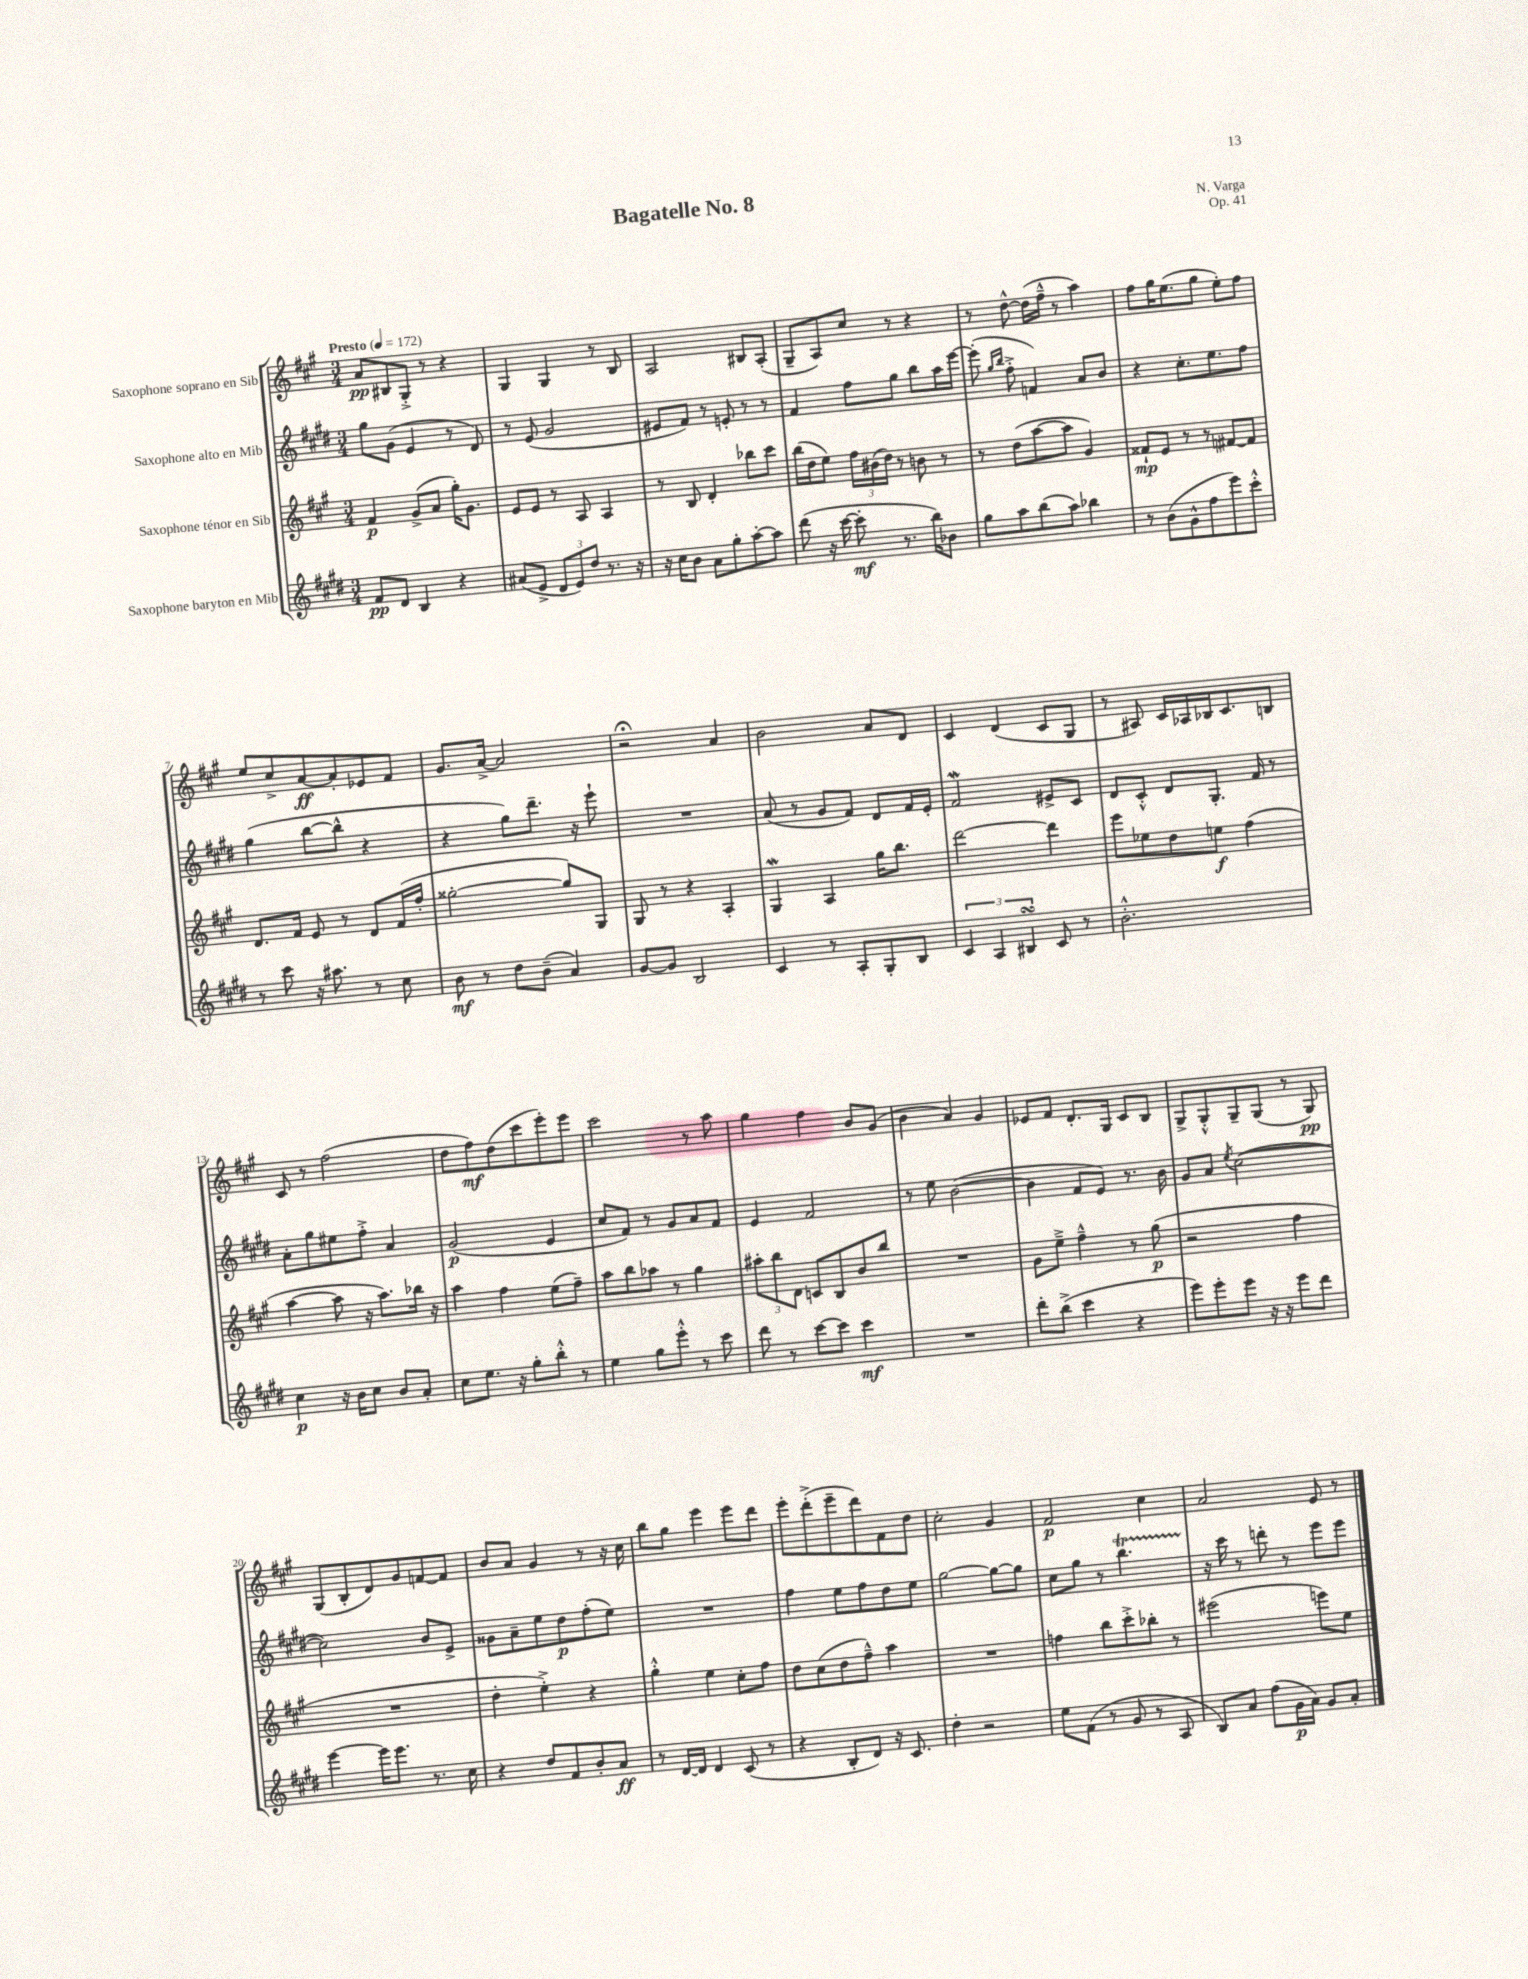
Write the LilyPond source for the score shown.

\header { title = "Bagatelle No. 8" composer = "N. Varga" opus = "Op. 41" }
<<
\new StaffGroup <<
\new Staff = "s0" \with { instrumentName = "Saxophone soprano en Sib" } {
    \clef treble \key a \major \numericTimeSignature \time 3/4 \tempo "Presto" 4 = 172
    a'8\pp bis8 gis8-.-> r8 r4 |
    gis4 gis4 r8 b8 |
    a2 bis8 a8-.( |
    gis8-- a8) cis''8 r8 r4 |
    r8 d''8~-^ d''16( fis''16---^ r8 a''4) |
    fis''8 gis''16 e''8.( gis''8 e''8-.) fis''8 |
    e''8 cis''8-> a'8~\ff a'8-. ees'8 fis'8 |
    gis'8. a'16~-> a'2 |
    r2\fermata a'4 |
    b'2 a'8 d'8 |
    cis'4 d'4( cis'8 gis8 |
    r8 ais8) cis'16 aes16 bes16 cis'8. b8 |
    cis'8 r8 fis''2( |
    d''8 fis''8\mf) d''8( cis'''8 e'''8-.) e'''8 |
    cis'''2 r8 a''8 |
    gis''4 fis''4 b'8 gis'8( |
    b'4 a'4) gis'4 |
    ees'8 fis'8 d'8.-. gis16 cis'8 b8 |
    gis8-> gis8-.-^ gis8-- gis8( r8 gis8\pp) |
    gis8( b8-. d'8) gis'8 f'8~ f'8 |
    b'8 a'8 gis'4 r8 r16 cis''16 |
    b''8 gis''8 e'''4 e'''8 d'''8 |
    e'''8-. d'''8-.->( e'''8-- d'''8) fis'8 d''8 |
    cis''2-. gis'4 |
    fis'2\p cis''4 |
    a'2 e'8 r8 \bar "|." |
}
\new Staff = "s1" \with { instrumentName = "Saxophone alto en Mib" } {
    \clef treble \key e \major \numericTimeSignature \time 3/4
    gis''8 gis'8( e'4 r8 dis'8) |
    r8 e'8( gis'2 |
    eis'8 fis'8) r8 e'8-. r8 r8 |
    fis'4 fis''8 gis''8 b''8 a''16 e'''16~ |
    e'''8-.( \grace { gis''16 b''16 } fis''8-.-> f'4) a'8 b'8 |
    r4 cis''8.-. e''8. fis''8 |
    gis''4( b''8~ b''8-^ r4 |
    r4 gis''8) dis'''8.-- r16 e'''8-! |
    R2. |
    a'8( r8 gis'8 fis'8) dis'8 fis'16 e'16-. |
    fis'2\mordent eis'8-> cis'8 |
    dis'8 cis'8-.-^ dis'8 gis8.-. fis'16 r8 |
    a'8-. gis''8 eis''8 fis''8-.-> a'4 |
    gis'2\p( e'4 |
    cis''8 fis'8) r8 gis'8 a'8 fis'8 |
    e'4 fis'2 |
    r8 e''8 b'2~( |
    b'4 fis'8 e'8) r8. b'16 |
    gis'8 a'8 \acciaccatura { e''8 } cis''2~( |
    cis''2) b'8 e'8-> |
    gisis'8 a'8-- e''8 dis''8\p fis''8-.( e''8) |
    R2. |
    fis''4 e''8 fis''8 dis''8 e''8 |
    gis''2~ gis''8~ gis''8 |
    cis''8 gis''8 r8 b''4.\startTrillSpan |
    r16\stopTrillSpan cis'''16 r8 d'''8-. r8 e'''8 e'''8 \bar "|." |
}
\new Staff = "s2" \with { instrumentName = "Saxophone ténor en Sib" } {
    \clef treble \key a \major \numericTimeSignature \time 3/4
    fis'4\p gis'8->( a'8 gis''16-.) gis'8. |
    e'8 e'8 r8 a8 a4 |
    r8 b8 d'4-. bes''8 cis'''8 |
    b''16( d''16 e''8) \tuplet 3/2 { fis''16 bis'16( d''16) } r8 b'8 r8 |
    r8 d''8( a''8~ a''8 gis'4) |
    fisis'8-!\mp e'8 r8 r8 fis'8~ fis'8 |
    d'8. fis'16 e'8 r8 d'8 fis'16( fis''16-. |
    gisis''2~-. gisis''8) gis8 |
    gis8 r8 r4 a4-. |
    gis4\mordent a4 gis''16 b''8. |
    d'''2~ d'''4 |
    e'''8 ees''8 d''8 e''8\f fis''4( |
    a''4~ a''8 r16 a''8.) bes''16 r16 |
    a''4 fis''4 e''8( fis''8--) |
    a''8 b''8 aes''8 r8 gis''4 |
    \tuplet 3/2 { ais''8-. b''8 d'8 } c'8 b8 b'8 b''8 |
    R2. |
    gis'8 e''8---> fis''4---^ r8 gis''8\p( |
    r2 fis''4 |
    R2. |
    d''4-. e''4-.->) r4 |
    gis''4-.-^ e''4 cis''8-. fis''8 |
    d''8 cis''8( d''8 fis''8---^) a''4 |
    R2. |
    f''4 b''8 cis'''8-.-> bes''8-. r8 |
    eis'''2( e'''8) e''8 \bar "|." |
}
\new Staff = "s3" \with { instrumentName = "Saxophone baryton en Mib" } {
    \clef treble \key e \major \numericTimeSignature \time 3/4
    fis'8\pp dis'8 b4 r4 |
    ais'8( e'8-> \tuplet 3/2 { dis'8 e'8) dis''8 } r8. r16 |
    r16 cis''16 b'8 a'8 gis''8-. a''8~-. a''8 |
    dis'''8( r16 cis'''16~ cis'''8-.\mf r8. b''16) bes'8 |
    gis''8 a''8 b''8( a''8) bes''4 |
    r8 b'8( gis'8-^ fis''8 e'''8) cis'''8-.-^ |
    r8 cis'''8 r16 ais''8. r8 cis''8 |
    b'8\mf r8 dis''8 b'8--( a'4) |
    gis'8~ gis'8 b2 |
    cis'4 r8 a8-. gis8-. b8 |
    \tuplet 3/2 { cis'4 a4 bis4\turn } cis'8 r8 |
    b'2.-.-^ |
    cis''4\p r16 b'16 cis''8 b'8 a'8-. |
    cis''8 e''8. r16 gis''8-. b''8-.-^ r8 |
    e''4 gis''8 e'''8-.-^ r8 cis'''8 |
    dis'''8 r8 cis'''8~ cis'''8 cis'''4\mf |
    R2. |
    dis'''8-. b''8->( cis'''4 r4 |
    e'''8) e'''8-. e'''8 r16 r16 e'''8 dis'''8 |
    e'''4~ e'''16 e'''8. r8. cis''16 |
    r4 dis''8 fis'8 b'8-. a'8\ff |
    r8 dis'16~ dis'16 dis'4 cis'8( r8 |
    r4 b8-. dis'8) r16 cis'8. |
    dis''4-. r2 |
    e''8 fis'8( r8 gis'8 r8 a8 |
    b8) a'8 fis''8( gis'16\p a'16) gis'8 a'8-. \bar "|." |
}
>>
>>
